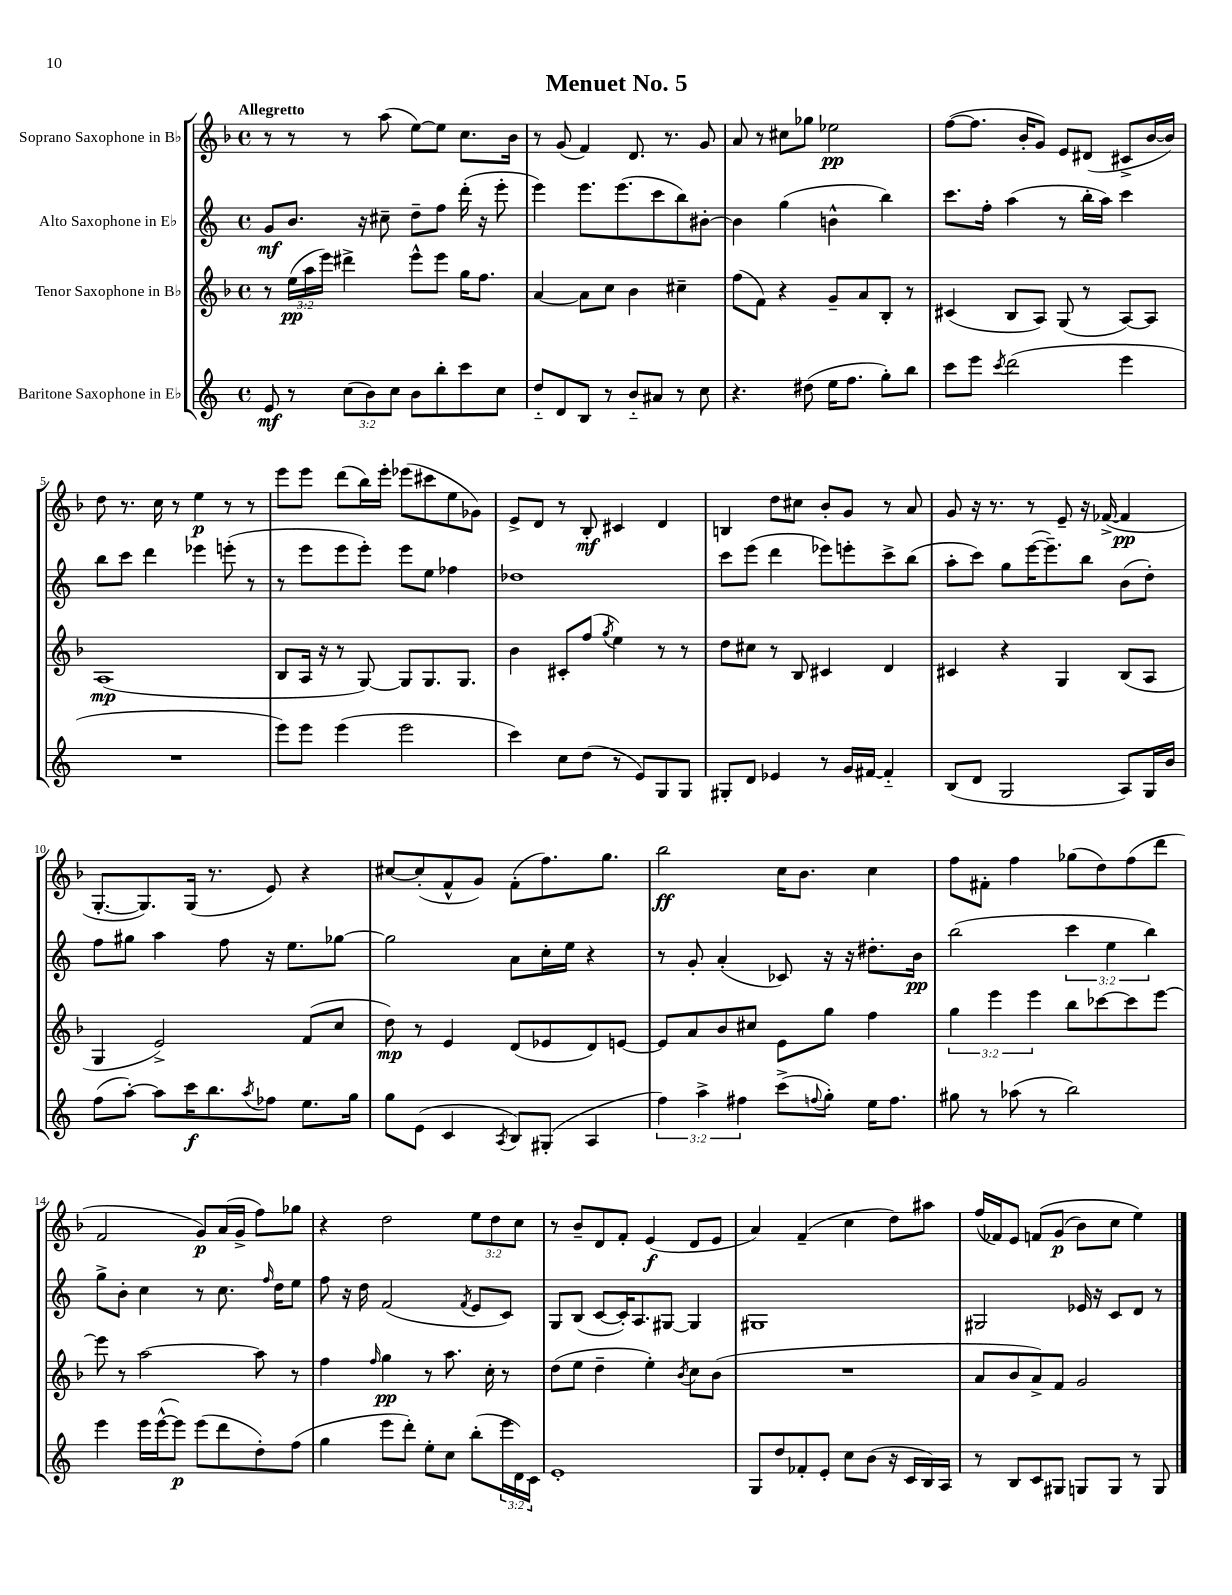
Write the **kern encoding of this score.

**kern	**kern	**kern	**kern
*staff4	*staff3	*staff2	*staff1
*clefG2	*clefG2	*clefG2	*clefG2
*k[]	*k[b-]	*k[]	*k[b-]
*M4/4	*M4/4	*M4/4	*M4/4
*met(c)	*met(c)	*met(c)	*met(c)
8e	8r	8g	8r
8r	(24ee	8.b	8r
.	24aa	.	.
.	24eee)	.	.
(12cc	4ddd#^	.	8r
.	.	16r	.
12b)	.	.	.
.	.	8cc#~	(8aa
12cc	.	.	.
8b	8eee^^	8dd~	[8ee)
8bb'	8eee	8ff	8ee]
8ccc	16gg	(16ddd'	8.cc
.	8.ff	16r	.
8cc	.	8eee'	.
.	.	.	16b-
=	=	=	=
8dd'~	[4a	4eee)	8r
8d	.	.	(8g
8B	8a]	8.eee	4f)
8r	8cc	.	.
.	.	(8.eee	.
8b'~	4b-	.	8.d
8a#	.	8ccc	.
.	.	.	8.r
8r	4cc#~	8bb)	.
8cc	.	[8b#'	8g
=	=	=	=
4.r	(8ff	4b#]	8a
.	8f)	.	8r
.	4r	(4gg	8cc#
(8dd#	.	.	8gg-
16ee	8g~	4b^^	2ee-
8.ff	.	.	.
.	8a	.	.
8gg')	8B-'	4bb)	.
8bb	8r	.	.
=	=	=	=
8ccc	(4c#	8.ccc	([8ff
8eee	.	.	8.ff]
.	.	16ff'	.
8qccc	.	.	.
(2ddd	8B-	(4aa	.
.	.	.	16b-'
.	8A)	.	8g)
.	(8G	8r	8e
.	8r	16bb'	(8d#
.	.	16aa)	.
4eee	[8A)	4ccc	8c#^
.	8A]	.	[16b-
.	.	.	16b-])
=	=	=	=
1r	(1A	8bb	8dd
.	.	8ccc	8.r
.	.	4ddd	.
.	.	.	16cc
.	.	.	8r
.	.	4eee-	4ee
.	.	(8eee'	8r
.	.	8r	8r
=	=	=	=
8eee)	8B-	8r	8eee
8eee	16A	8eee	8eee
.	16r	.	.
(4eee	8r	8eee	(8ddd
.	[8G)	8eee')	16bb-)
.	.	.	16eee'
2eee	8G]	8eee	(8eee-
.	8.G	8ee	8ccc#
.	.	4ff-	8ee
.	8.G	.	.
.	.	.	8g-)
=	=	=	=
4ccc)	4b-	1dd-	8e^
.	.	.	8d
8cc	8c#'	.	8r
(8dd	(8ff	.	8B-'
.	8qgg	.	.
8r	4ee)	.	4c#
8e)	.	.	.
8G	8r	.	4d
8G	8r	.	.
=	=	=	=
8G#'	8dd	8ccc	4B
8d	8cc#	(8eee	.
4e-	8r	4ddd	8dd
.	8B-	.	8cc#
8r	4c#	8eee-)	8b-'
16g	.	8eee'	8g
[16f#	.	.	.
4f#'~]	4d	8ccc^	8r
.	.	(8bb	8a
=	=	=	=
(8B	4c#	8aa'	8g
8d	.	8ccc)	16r
.	.	.	8.r
2G	4r	8gg	.
.	.	([16eee	8r
.	.	8.eee~])	.
.	4G	.	8e~
.	.	8bb	16r
.	.	.	([16f-^
8A)	(8B-	(8b	4f-]
16G	8A	8dd')	.
16b	.	.	.
=	=	=	=
(8ff	4G	8ff	[8.G'
[8aa')	.	8gg#	.
.	.	.	8.G])
8aa]	2e^)	4aa	.
16ccc	.	.	(16G
8.bb	.	.	8.r
.	.	8ff	.
8qaa	.	.	.
8ff-	.	16r	8e)
.	.	8.ee	.
8.ee	(8f	.	4r
.	8cc	[8gg-	.
16gg	.	.	.
=	=	=	=
8gg	8dd)	2gg-]	[8cc#
(8e	8r	.	(8cc#']
4c	4e	.	8f^^
.	.	.	8g)
8qA	.	.	.
8B)	(8d	8a	(8f'
(8G#'	8e-	16cc'	8.ff)
.	.	16ee	.
4A	8d)	4r	.
.	.	.	8.gg
.	[8e	.	.
=	=	=	=
6ff)	8e]	8r	2bb-
.	8a	8g'	.
6aa^	.	.	.
.	8b-	(4a'	.
6ff#	.	.	.
.	8cc#	.	.
(8ccc^	8e	8c-)	16cc
.	.	.	8.b-
8qqff	.	.	.
8gg')	8gg	16r	.
.	.	16r	.
16ee	4ff	8.dd#'	4cc
8.ff	.	.	.
.	.	16b	.
=	=	=	=
8gg#	6gg	(2bb	8ff
8r	.	.	8f#'
.	6eee	.	.
(8aa-	.	.	4ff
.	6eee	.	.
8r	.	.	.
2bb)	8bb-	6ccc	(8gg-
.	[8ccc-	.	8dd)
.	.	6ee	.
.	8ccc-]	.	(8ff
.	.	6bb)	.
.	[8eee	.	8ddd
=	=	=	=
4eee	8eee]	8gg^	2f
.	8r	8b'	.
16eee	[2aa	4cc	.
([16eee^^	.	.	.
8eee])	.	.	.
(8eee	.	8r	8g)
8ddd	.	8.cc	(16a
.	.	.	16g^
8dd')	8aa]	.	8ff)
.	.	16qqff	.
.	.	16dd	.
(8ff	8r	8ee	8gg-
=	=	=	=
4gg	4ff	8ff	4r
.	.	16r	.
.	.	16dd	.
.	16qqff	.	.
8eee	4gg	(2f	2dd
8ddd')	.	.	.
8ee'	8r	.	.
8cc	8.aa	.	.
.	.	8qf	.
(8bb'	.	8e	12ee
.	16cc'	.	.
.	.	.	12dd
24eee	8r	8c)	.
24d)	.	.	12cc
24c	.	.	.
=	=	=	=
1e'	(8dd	8G	8r
.	8ee	(8B	8b-~
.	4dd~	[8c	8d
.	.	16c'])	8f'
.	.	8.A	.
.	4ee')	.	(4e
.	.	[8G#	.
.	8qb-	.	.
.	8cc	4G#]	8d
.	(8b-	.	8e
=	=	=	=
8G	1r	1G#	4a)
8dd	.	.	.
8f-'	.	.	(4f~
8e'	.	.	.
8cc	.	.	4cc
(8b	.	.	.
16r	.	.	8dd)
16c	.	.	.
16B)	.	.	8aa#
16A	.	.	.
=	=	=	=
8r	8a	2G#	(16ff
.	.	.	16f-)
8B	8b-	.	8e
8c	8a^)	.	&(8f
8G#	8f	.	(8g
8G	2g	16e-	8b-)
.	.	16r	.
8G	.	8c	8cc
8r	.	8d	4ee&)
8G	.	8r	.
==	==	==	==
*-	*-	*-	*-
